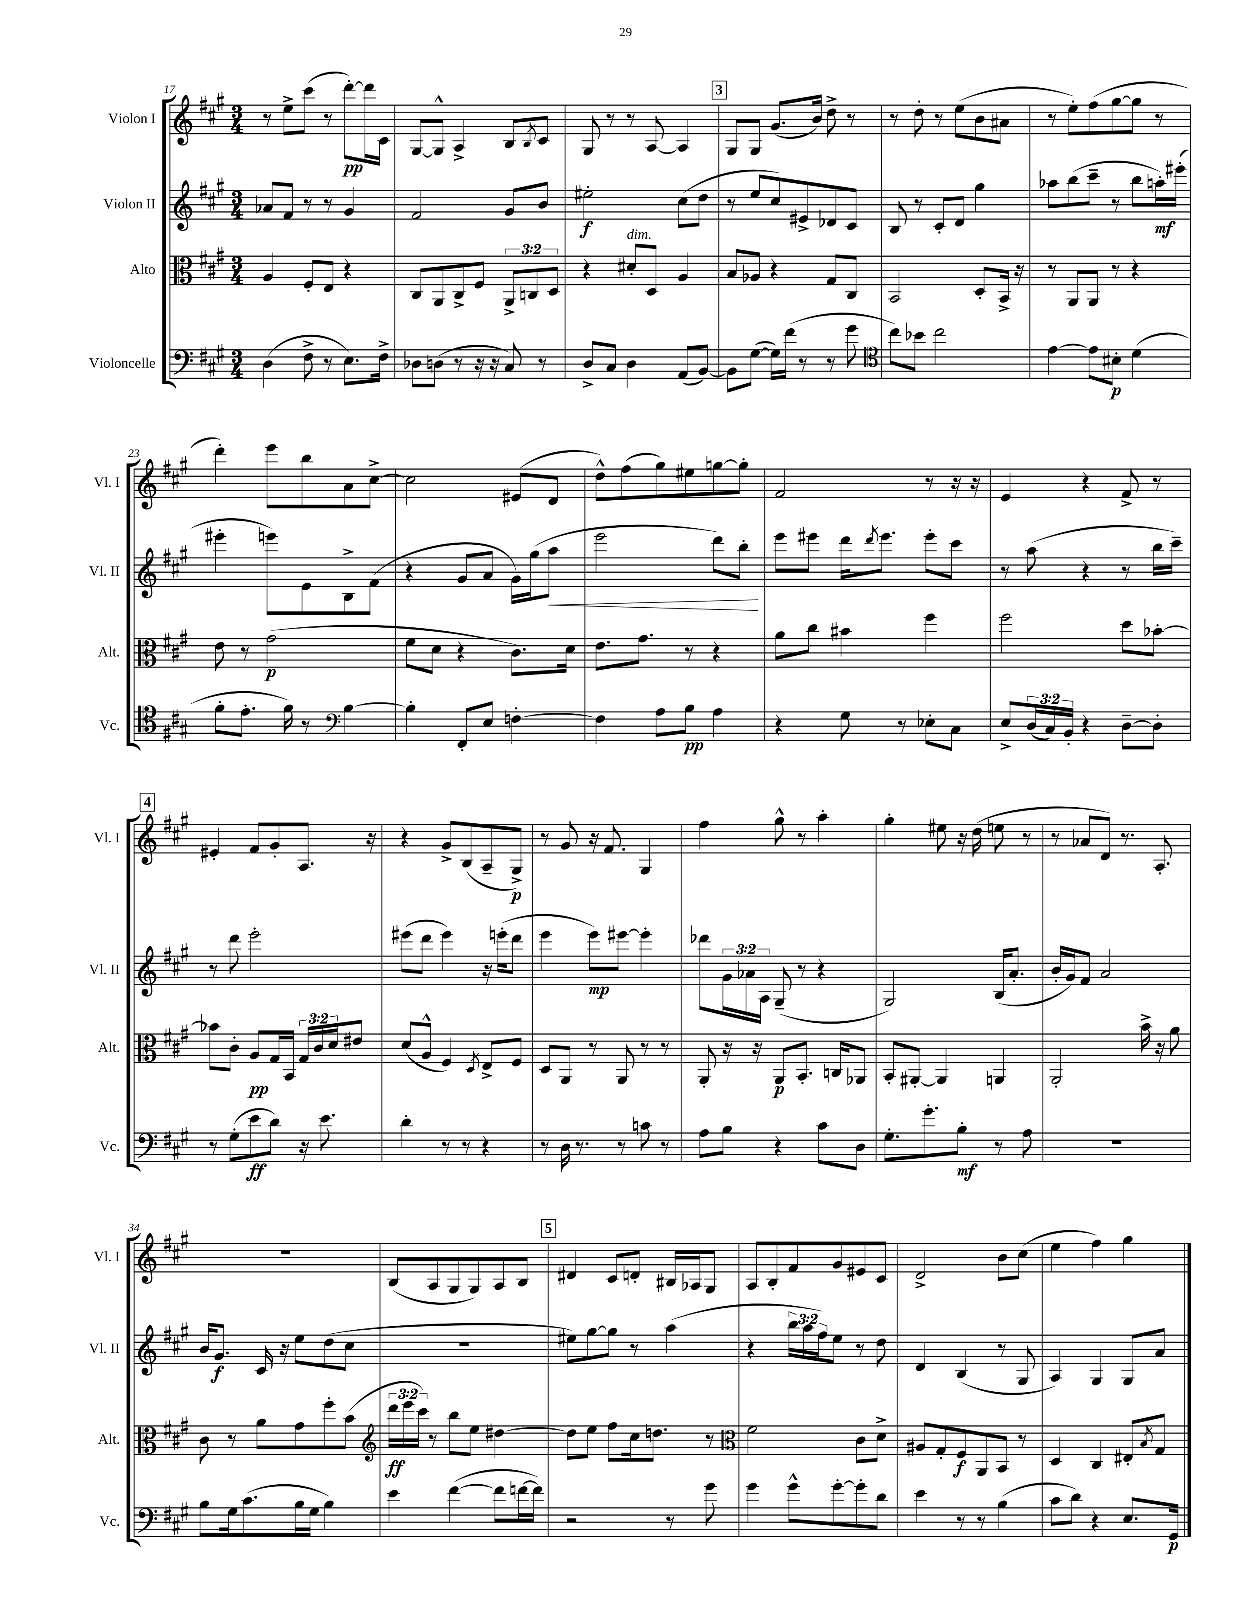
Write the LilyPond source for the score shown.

<<
\new StaffGroup <<
\new Staff = "s0" \with { instrumentName = "Violon I" shortInstrumentName = "Vl. I" } {
    \clef treble \key a \major \numericTimeSignature \time 3/4
    r8 e''8-> cis'''8( r8 d'''8~-.\pp) d'''16 cis'16 |
    gis8~ gis8-^ a4-> b8 \acciaccatura { b8 } cis'8 |
    gis8 r8 r8 a8~ a4 |
    \mark \markup { \box "3" } gis8 gis8 gis'8.( b'16) d''8-> r8 |
    r8 d''8-. r8 e''8( b'8 ais'8 |
    r8 e''8-.) fis''8( gis''8~ gis''8 r8 |
    d'''4-.) e'''8 b''8 a'8 cis''8~-> |
    cis''2 eis'8( d'8 |
    d''8-^) fis''8( gis''8) eis''8 g''8~ g''8-. |
    fis'2 r8 r16 r16 |
    e'4 r4 fis'8-> r8 |
    \mark \markup { \box "4" } eis'4-. fis'8 gis'8-. a8. r16 |
    r4 gis'8-> b8( a8-- gis8->\p) |
    r8 gis'8 r16 fis'8. gis4 |
    fis''4 gis''8-^ r8 a''4-. |
    gis''4-. eis''8 r16 d''16( e''8 r8 |
    r8 aes'8 d'8) r8. a8.-. |
    R2. |
    b8( a8 gis8 gis8) a8 b8 |
    \mark \markup { \box "5" } dis'4 cis'8 d'8-. bis16 aes16 gis8 |
    a8 b8-. fis'8 gis'8 eis'8 cis'8 |
    d'2-> b'8 cis''8( |
    e''4 fis''4) gis''4 \bar "|." |
}
\new Staff = "s1" \with { instrumentName = "Violon II" shortInstrumentName = "Vl. II" } {
    \clef treble \key a \major \numericTimeSignature \time 3/4 \override Staff.TupletNumber.text = #tuplet-number::calc-fraction-text
    aes'8 fis'8 r8 r8 gis'4 |
    fis'2 gis'8 b'8 |
    eis''2-.\f cis''8( d''8 |
    \mark \markup { \box "3" } r8 e''8 cis''8) eis'8-> des'8 cis'8 |
    b8 r8 cis'8-. d'8 gis''4 |
    aes''8 b''8( cis'''8-- r8 b''8 a''16-.\mf) eis'''16-.( |
    eis'''4-. e'''8) e'8 b8-> fis'8( |
    r4 gis'8 a'8 gis'16) gis''16( a''8\< |
    e'''2 d'''8) b''8-.\! |
    e'''8 eis'''8 d'''16 \acciaccatura { d'''8 } eis'''8. eis'''8-. cis'''8 |
    r8 a''8( r4 r8 b''16 cis'''16--) |
    \mark \markup { \box "4" } r8 d'''8 e'''2-. |
    eis'''8( d'''8 eis'''4) r16 e'''16-.( d'''8 |
    e'''4 e'''8\mp) eis'''8~ eis'''4-. |
    des'''8 \tuplet 3/2 { gis'16 aes'16 a16 } gis8--( r8 r4 |
    gis2) b16( a'8.-. |
    b'16-. gis'16) fis'8 a'2 |
    b'16 gis'8.\f cis'16 r16 e''8 d''8( cis''8 |
    R2. |
    \mark \markup { \box "5" } eis''8) gis''8~ gis''8 r8 a''4( |
    r4 \tuplet 3/2 { b''16 a''16 fis''16) } e''8 r8 d''8 |
    d'4 b4( r8 gis8 |
    a4) gis4 gis8 a'8 \bar "|." |
}
\new Staff = "s2" \with { instrumentName = "Alto" shortInstrumentName = "Alt." } {
    \clef alto \key a \major \numericTimeSignature \time 3/4 \override Staff.TupletNumber.text = #tuplet-number::calc-fraction-text
    a4 fis8-. e8 r4 |
    cis8 a,8 cis8-> fis8 \tuplet 3/2 { a,8-> c8 d8 } |
    r4 dis'8-.^\markup { \italic "dim." } d8 a4 |
    \mark \markup { \box "3" } b8 aes8 r4 gis8 cis8 |
    b,2 d8-. b,16-> r16 |
    r8 a,8 a,8 r8 r4 |
    e'8 r8 gis'2\p( |
    fis'8 d'8 r4 cis'8.) d'16 |
    e'8. gis'8. r8 r4 |
    a'8 cis''8 bis'4 fis''4 |
    fis''2 d''8 bes'8~-. |
    \mark \markup { \box "4" } bes'8 cis'8-. a8\pp gis16 b,16 \tuplet 3/2 { gis16 cis'16 d'16 } eis'8 |
    d'8( a8-^ fis4) \acciaccatura { d8 } e8-> fis8 |
    d8 a,8 r8 a,8 r8 r8 |
    a,8-. r16 r16 a,8\p b,8.-. c16 aes,8 |
    b,8-. ais,8~-. ais,4 a,4 |
    a,2-. b'16-> r16 a'8 |
    cis'8 r8 a'8 gis'8 fis''8-. b'8( |
    \clef treble \tuplet 3/2 { d'''16\ff e'''16 cis'''16) } r8 b''8 e''8 dis''4~ |
    \mark \markup { \box "5" } dis''8 e''8 fis''8 cis''16 d''8. r8 |
    \clef alto fis'2 cis'8 d'8-> |
    ais8 gis8-. fis8\f a,8 b,8 r8 |
    d4 cis4 eis8-. \acciaccatura { b8 } gis8 \bar "|." |
}
\new Staff = "s3" \with { instrumentName = "Violoncelle" shortInstrumentName = "Vc." } {
    \clef bass \key a \major \numericTimeSignature \time 3/4 \override Staff.TupletNumber.text = #tuplet-number::calc-fraction-text
    d4( fis8-> r8 e8.) fis16-> |
    des8 d8( r8 r16 r16 cis8) r8 |
    d8-> cis8 d4 a,8( b,8~) |
    \mark \markup { \box "3" } b,8 gis8~( gis16) fis'16( r8 r8 gis'8 |
    \clef tenor cis''8) bes'8 cis''2 |
    e'4~ e'8 bis8-.\p d'4( |
    fis'8-. e'8.-. fis'16) r8 \clef bass b4~ |
    b4-. fis,8-. e8 f4~-. |
    f4 a8 b8\pp a4 |
    r4 gis8 r8 ees8-. cis8 |
    e8-> \tuplet 3/2 { d16( cis16) b,16-. } r4 d8~-- d8-. |
    \mark \markup { \box "4" } r8 gis8-.( e'8\ff d'8) r16 e'8. |
    d'4-. r8 r8 r4 |
    r8 d16 r8. r8 c'8 r8 |
    a8 b8 r4 cis'8 d8 |
    gis8.-. gis'8.-. b8-.\mf r8 a8 |
    R2. |
    b8 gis16 cis'8.( b16 gis16 b4) |
    e'4 fis'4~( fis'8 f'16~ f'16) |
    \mark \markup { \box "5" } r2 r8 gis'8 |
    gis'4 gis'8-^ gis'8~-. gis'8-. d'8 |
    e'4 r8 r8 b4( |
    cis'8 d'8) r4 e8. gis,16\p \bar "|." |
}
>>
>>
\layout { \context { \Score currentBarNumber = #17 } }
